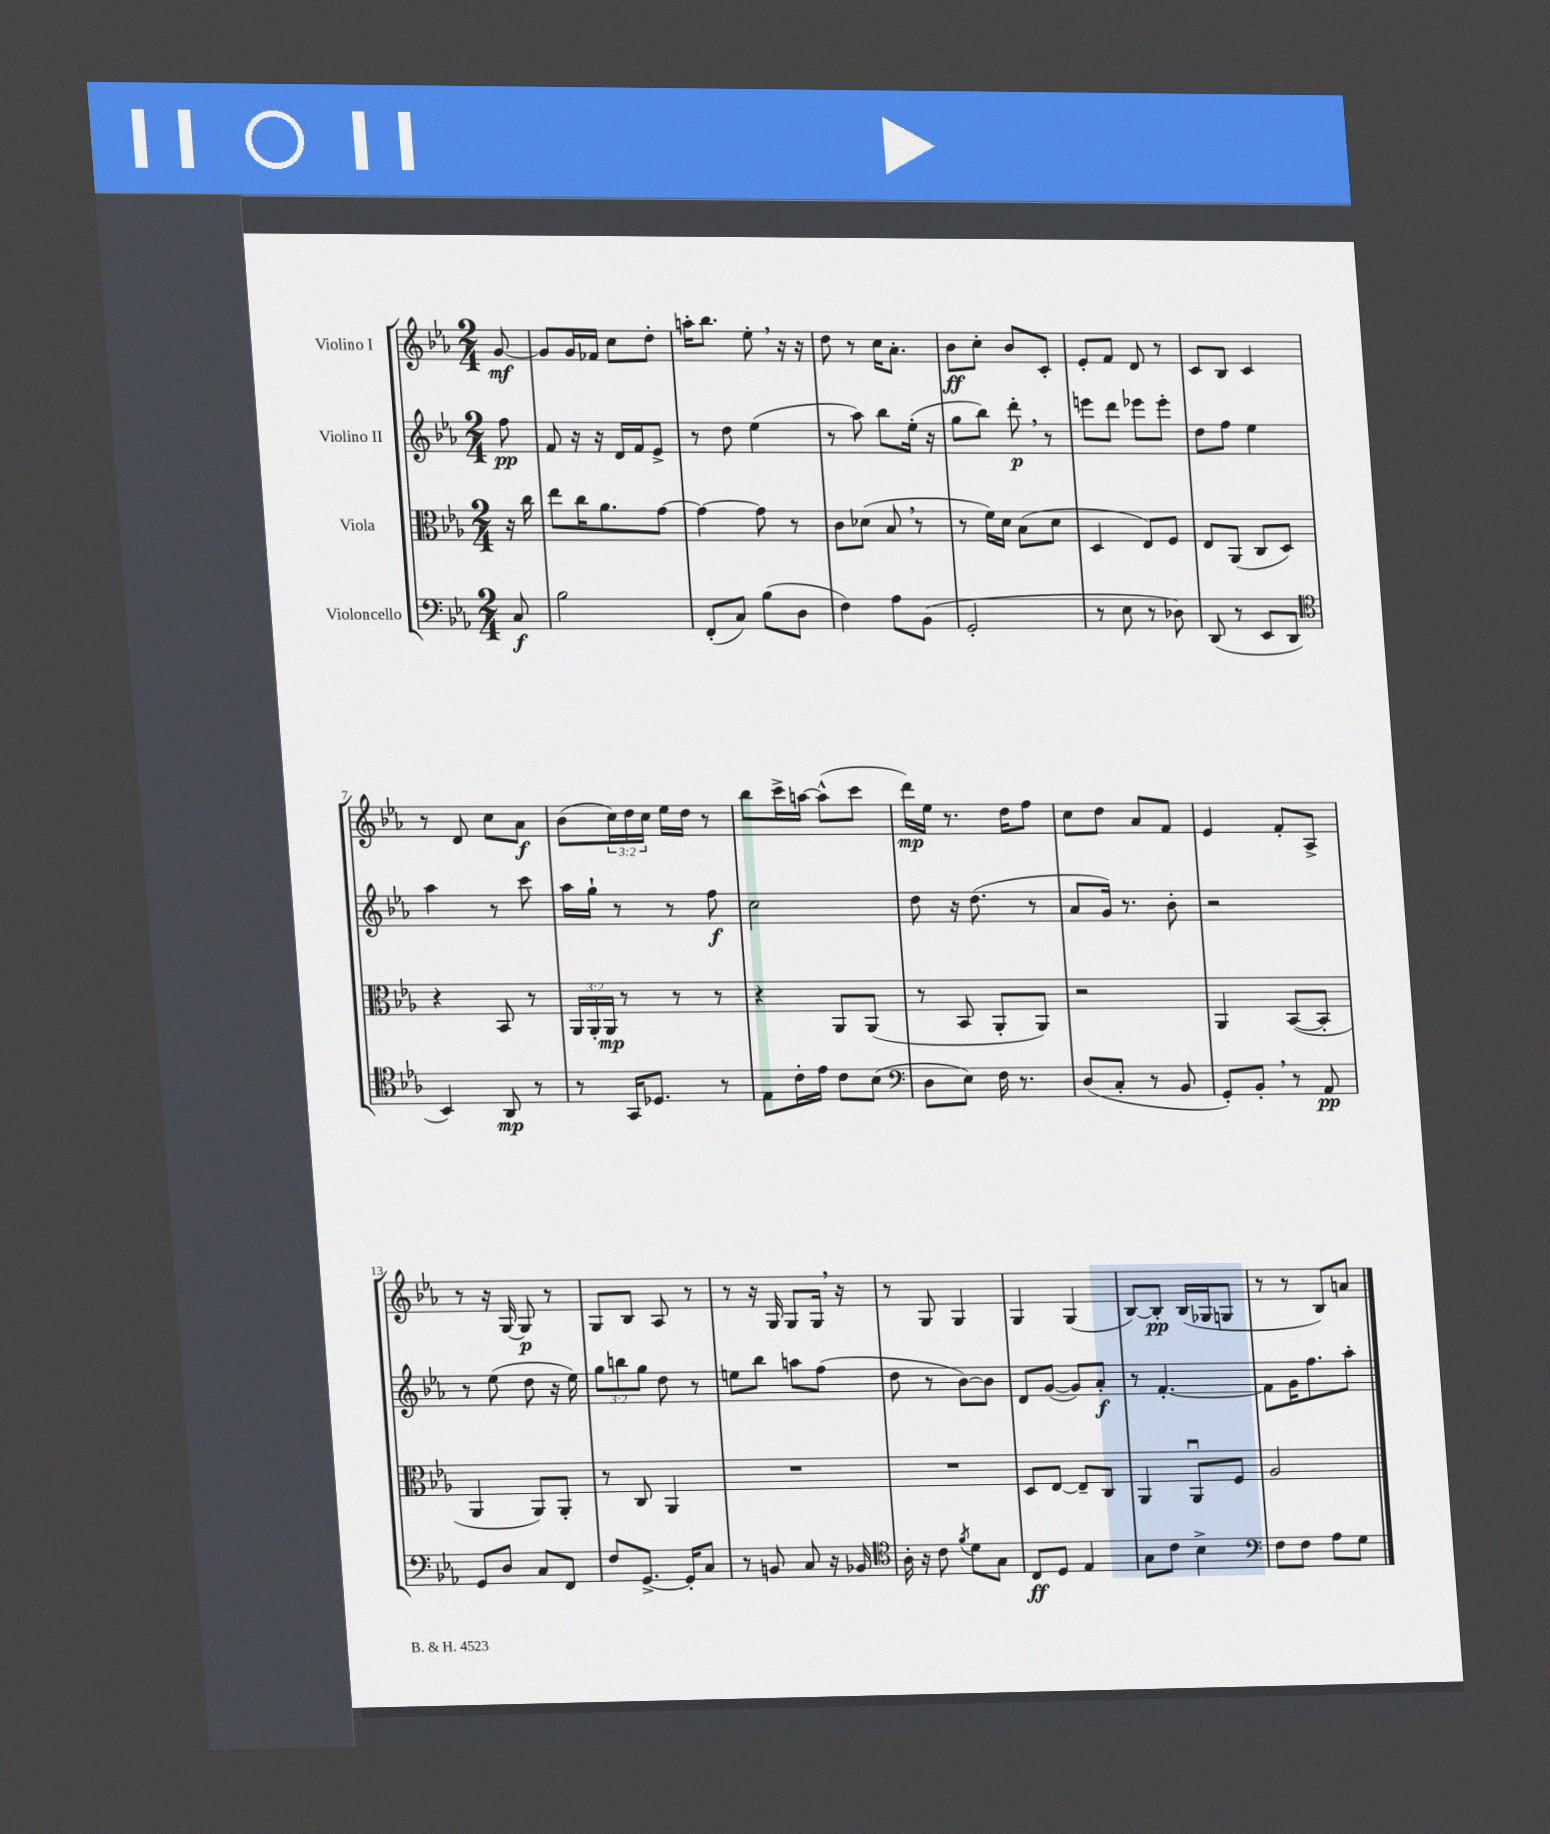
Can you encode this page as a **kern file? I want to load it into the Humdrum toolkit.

**kern	**kern	**kern	**kern
*staff4	*staff3	*staff2	*staff1
*clefF4	*clefC3	*clefG2	*clefG2
*k[b-e-a-]	*k[b-e-a-]	*k[b-e-a-]	*k[b-e-a-]
*M2/4	*M2/4	*M2/4	*M2/4
8C/	16r	8ff\	[8g/
.	16cc\	.	.
=	=	=	=
2B-\	8ee-\L	8f/	8g/]L
.	16cc\K	16r	16g/L
.	8.a-\	16r	16f-/JJ
.	.	16d/LL	8cc\L
.	.	16f/J	.
.	[8g\J	8e-^/J	8dd'\J
=	=	=	=
(8FF'/L	4g\_	8r	16aa'\LK
.	.	.	8.bb-\J
8C/J)	.	8dd\	.
(8B-\L	8g\]	(4ee-\	8ee-'\
8D\J	8r	.	16r
.	.	.	16r
=	=	=	=
4F\)	8c\L	8r	8dd\
.	(8d-\J	8aa-\)	8r
8A-\L	8B-/	8bb-\L	16cc\LK
.	.	.	8.a-'\J
(8BB-\J	8r	(16ee-'\Jk	.
.	.	16r	.
=	=	=	=
2GG'/	8r	8gg\L	8b-\L
.	16f\LL)	8bb-\J)	8cc'\J
.	16d\JJ	.	.
.	(8B-\L	8ddd'\	8b-/L
.	8d\J	8r	8c'/J
=	=	=	=
8r	4D/	8eee\L	8e-'/L
8E-\	.	8ddd\J	8f/J
8r	8E-/L)	8eee-\L	8d/
8D-\)	8F/J	8eee-'\J	8r
=	=	=	=
(8DD/	8E-/L	8dd\L	8c/L
8r	(8AA-/J	8ff\J	8B-/J
8EE-/L	8C/L	4ee-\	4c/
8DD/J	8D/J)	.	.
=	=	=	=
*clefC4	*	*	*
4BB-/)	4r	4aa-\	8r
.	.	.	8d/
8AA-/	8BB-/	8r	8cc\L
8r	8r	8ccc\	8a-\J
=	=	=	=
8r	24AA-/LL	16aa-\LL	(8b-\L
.	24AA-'/	.	.
.	.	16gg`\JJ	.
.	24AA-/JJ	.	.
16GG/LK	8r	8r	24cc\L)
.	.	.	24dd\
8.D-/J	.	.	.
.	.	.	24cc\JJ
.	8r	8r	16ee-\LL
.	.	.	16dd\JJ
8r	8r	8ff\	8r
=	=	=	=
8E-\L	4r	2cc\	8bb-\L
16c'\L	.	.	16ccc^\L
16e-\JJ	.	.	[16aa\JJ
8c\L	8AA-/L	.	(8aa^^\]L
(8B-\J	(8AA-/J	.	8ccc\J
=	=	=	=
*clefF4	*	*	*
8D\L	8r	8dd\	16ddd\LL)
.	.	.	16ee-\JJ
8E-\J)	8BB-/	16r	8.r
.	.	(8.dd\	.
16F\	8AA-'/L	.	.
8.r	.	.	16dd\LK
.	8AA-/J)	8r	8ff\J
=	=	=	=
(8D/L	2r	8a-/L	8cc\L
8C'/J	.	16g/Jk)	8dd\J
.	.	8.r	.
8r	.	.	8a-/L
8BB-/	.	8b-'\	8f/J
=	=	=	=
8GG'/L)	4AA-/	2r	4e-/
8BB-'/J	.	.	.
8r	([8BB-/L	.	8f'/L
8AA-/	8BB-'/]J	.	8A-^/J
=	=	=	=
8GG/L	4AA-/	8r	8r
8D/J	.	(8ee-\	16r
.	.	.	[16G/
8C/L	8AA-/L)	8dd\	8G/]
8FF/J	8AA-'/J	16r	8r
.	.	16ee-\)	.
=	=	=	=
8F/L	8r	12gg\L	8G/L
.	.	12bb\	.
[8.GG^/J	8C/	.	8B-/J
.	.	12gg\J	.
.	4AA-/	8dd\	8A-/
16GG'/]LK	.	.	.
8C/J	.	8r	8r
=	=	=	=
8r	2r	8ee\L	8r
8BB/	.	8bb-\J	16r
.	.	.	16G/
8C/	.	8aa\L	8G/L
16r	.	(8ff\J	16G/Jk
16BB-/	.	.	16r
=	=	=	=
*clefC4	*	*	*
16A-'\	2r	8dd\	8r
16r	.	.	.
8c\	.	8r	8G/
8qf/	.	.	.
8d\L	.	[8b-\L)	4G/
8G\J	.	8b-\]J	.
=	=	=	=
8C/L	8D/L	8d/L	4G/
8D/J	[8E-/J	([8g/J	.
4E-/	8E-~/]L	8g/]L)	(4G/
.	8C/J	8a-'/J	.
=	=	=	=
8G\L	4AA-/	8r	[8B-/L)
8c\J	.	[4.f'/	8B-'/]J
4B-^\	8AA-u/L	.	(16B-/LL
.	.	.	16G-/J
.	8F/J	.	8G/J
=	=	=	=
*clefF4	*	*	*
8F\L	2A-/	8f\]L	8r
8F\J	.	16g\K	8r
.	.	8.ff\	.
8A-\L	.	.	8B-/L)
8G\J	.	8aa-'\J	8a/J
==	==	==	==
*-	*-	*-	*-
